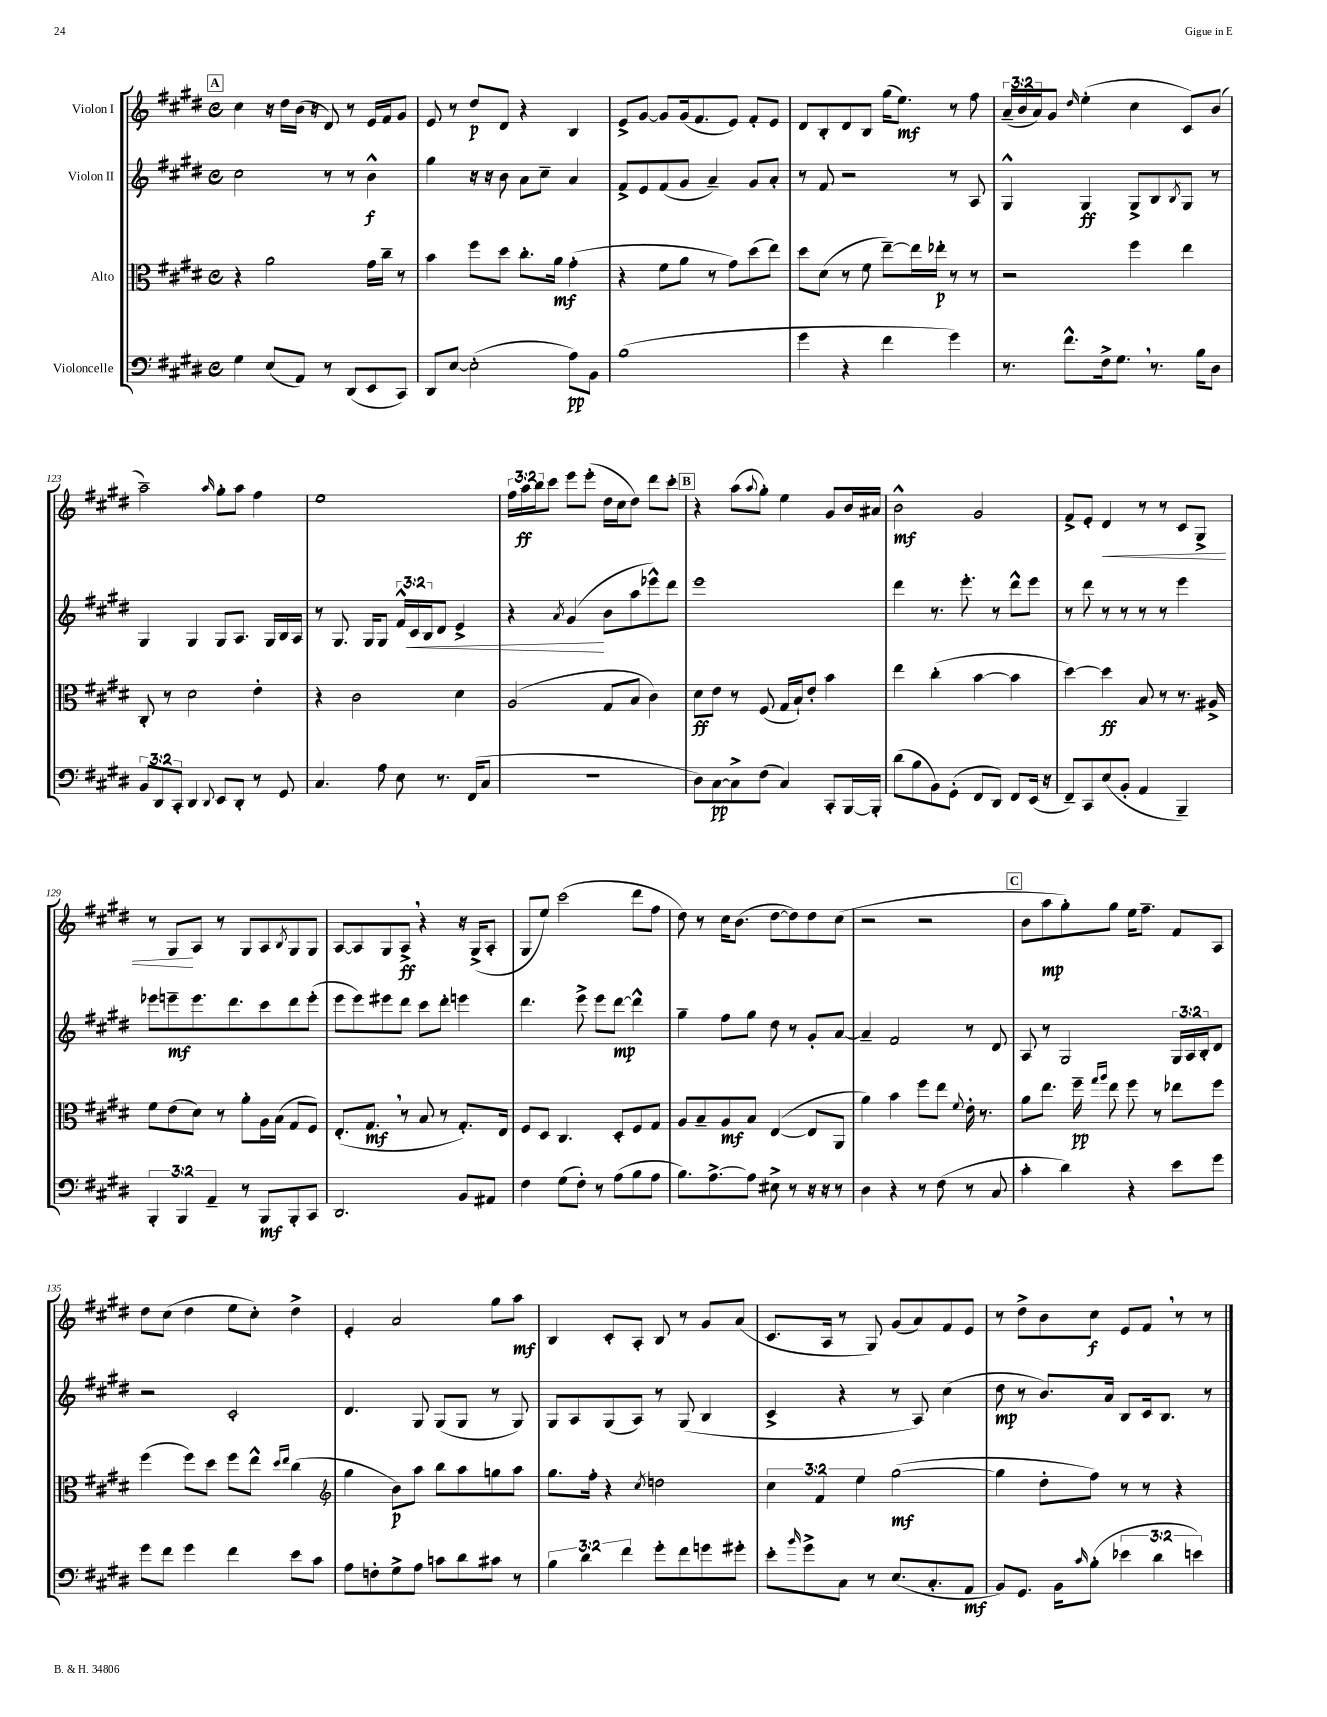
<<
\new StaffGroup <<
\new Staff = "s0" \with { instrumentName = "Violon I" } {
    \clef treble \key e \major \defaultTimeSignature \time 4/4 \override Staff.TupletNumber.text = #tuplet-number::calc-fraction-text
    \mark \markup { \box "A" } cis''4 r16 dis''16 b'16( r16 dis'8) r8 e'16 fis'16 gis'8 |
    e'8 r8 dis''8\p dis'8 r4 b4 |
    e'8-> gis'8~ gis'8 gis'16( fis'8. e'8) fis'8-. e'8 |
    dis'8 b8-. dis'8 b8 gis''16( e''8.\mf) r8 fis''8 |
    \tuplet 3/2 { a'16--( b'16 a'16) } gis'8 \grace { dis''16 } e''4-.( cis''4 cis'8) b'8( |
    a''2--) \grace { a''16 } gis''8-. a''8 fis''4 |
    e''1 |
    \tuplet 3/2 { fis''16 a''16\ff b''16 } cis'''8 e'''8 e'''8-.( dis''16 cis''16 dis''8) dis'''8 cis'''8-. |
    \mark \markup { \box "B" } r4 a''8( \appoggiatura { a''8 } gis''8-.) e''4 gis'8 b'16 ais'16 |
    b'2-^\mf gis'2 |
    fis'8-> e'8-. dis'4\< r8 r8 cis'8 gis8-> |
    r8 gis8\! a8 r8 gis8 a8 \acciaccatura { b8 } gis8 gis8 |
    a8~ a8 gis8 a8->\ff \breathe r4 r16 gis16->( a8-. |
    gis8 e''8) cis'''2( dis'''8 fis''8 |
    dis''8) r8 cis''16 b'8.( dis''8~ dis''8) dis''8 cis''8( |
    r2 r2 |
    \mark \markup { \box "C" } b'8 a''8\mp gis''8-.) gis''8 e''16 fis''8.-- fis'8 a8 |
    dis''8 cis''8( dis''4 e''8 cis''8-.) dis''4-> |
    e'4-. a'2 gis''8 a''8\mf |
    b4 cis'8-. a8-. b8 r8 gis'8 a'8( |
    cis'8. a16 r8 gis8) gis'8( a'8) fis'8 e'8 |
    r8 dis''8-> b'8 cis''8\f e'8 fis'8 \breathe r8 r8 \bar "|." |
}
\new Staff = "s1" \with { instrumentName = "Violon II" } {
    \clef treble \key e \major \defaultTimeSignature \time 4/4 \override Staff.TupletNumber.text = #tuplet-number::calc-fraction-text
    \mark \markup { \box "A" } cis''2 r8 r8 b'4-^\f |
    gis''4 r16 r16 b'8 a'8 cis''8-- a'4 |
    fis'8-> e'8 fis'8( gis'8 a'4--) gis'8 a'8-. |
    r8 fis'8 r2 r8 a8 |
    gis4-^ gis4\ff gis8-> b8 \acciaccatura { b8 } gis8 r8 |
    gis4 gis4 gis8 a8. gis16 b16 a16 |
    r8 gis8. gis16 gis8 \tuplet 3/2 { fis'16-^ cis'16\< b16 } dis'8 e'4-> |
    r4 \acciaccatura { a'8 } gis'4\!( b'8 a''8 ees'''8-^) dis'''8 |
    \mark \markup { \box "B" } e'''1 |
    dis'''4 r8. e'''8.-. r8 dis'''8-^ e'''8 |
    r8 dis'''8 r8 r8 r8 r8 e'''4 |
    ees'''8 e'''8--\mf e'''8. dis'''8. cis'''8 dis'''8 e'''8-.( |
    e'''8 e'''8) eis'''8 dis'''8 cis'''8 dis'''8-. e'''4 |
    dis'''4. e'''8-> e'''8 dis'''8~\mp dis'''4-^ |
    gis''4-- fis''8 gis''8 dis''8 r8 gis'8-. a'8~ |
    a'4-- fis'2 r8 dis'8 |
    \mark \markup { \box "C" } a8 r8 gis2 \tuplet 3/2 { gis16 a16 b16-. } dis'8 |
    r2 cis'2-. |
    dis'4. gis8 gis8( gis8 r8 gis8) |
    gis8 a8 gis8( a8) r8 gis8( b4 |
    cis'4-> r4 r8 a8) cis''4( |
    dis''8\mp r8 b'8.) a'16 b8 cis'16 b8. r8 \bar "|." |
}
\new Staff = "s2" \with { instrumentName = "Alto" } {
    \clef alto \key e \major \defaultTimeSignature \time 4/4 \override Staff.TupletNumber.text = #tuplet-number::calc-fraction-text
    \mark \markup { \box "A" } r4 a'2 gis'16 cis''16-- r8 |
    b'4 fis''8 dis''8 cis''8.-. a'16\mf gis'4-.( |
    r4 fis'8 a'8 r8 gis'8) dis''8( e''8) |
    dis''8 dis'8( r8 fis'8 e''8~--) e''16 ees''16-.\p r8 r8 |
    r2 fis''4 e''4 |
    cis8-. r8 dis'2 e'4-. |
    r4 cis'2 dis'4 |
    a2( gis8 b8 cis'4) |
    \mark \markup { \box "B" } dis'8\ff e'8 r8 fis8( gis16 b16-!) e'8-. b'4 |
    e''4 cis''4-.( b'4~ b'4 |
    dis''4~) dis''4\ff b8 r8 r8. ais16-> |
    fis'8 e'8( dis'8) r8 a'8-. a16 b16( gis8 fis8) |
    e8.-.( gis8.\mf \breathe r8 b8 r8 gis8.-.) e16 |
    fis8 dis8 cis4. dis8-. fis8 gis8 |
    a8 b8-- a8\mf b8 e4~( e8 a,8 |
    a'4) b'4 fis''8 e''8 \appoggiatura { fis'8 } e'16-. r8. |
    \mark \markup { \box "C" } a'8 e''8. fis''16--\pp \grace { gis''16 a''16 } e''8 fis''8 r8 ees''8 fis''8 |
    fis''4( fis''8) dis''8 fis''8 e''8-^ \grace { dis''16 e''16 } cis''4( |
    \clef treble gis''4 b'8\p) a''8 b''8 a''8 g''8 a''8 |
    gis''8. fis''16-. r4 \acciaccatura { cis''8 } d''2 |
    \tuplet 3/2 { cis''4 fis'4 e''4 } gis''2~\mf( |
    gis''4 dis''8-. fis''8) r8 r8 r4 \bar "|." |
}
\new Staff = "s3" \with { instrumentName = "Violoncelle" } {
    \clef bass \key e \major \defaultTimeSignature \time 4/4 \override Staff.TupletNumber.text = #tuplet-number::calc-fraction-text
    \mark \markup { \box "A" } gis4 e8( a,8) r8 dis,8( e,8 cis,8) |
    dis,8 e8~ e2-.( a8\pp) b,8 |
    b1( |
    gis'4 r4 fis'4 gis'4) |
    r8. fis'8.-^ fis16-> gis8. \breathe r8. b16 dis8 |
    \tuplet 3/2 { b,8 dis,8 cis,8-. } dis,4 \appoggiatura { dis,8 } e,8 dis,8-. r8 gis,8 |
    cis4. a8 e8 r8. fis,16( cis8 |
    R1 |
    \mark \markup { \box "B" } dis8) cis8~\pp cis8-> fis8( cis4) cis,8-. b,,16~ b,,16-. |
    dis'8( b8 b,8) gis,8-.( fis,8 dis,8) fis,8 e,16( r16 |
    fis,8--) cis,8 e8( b,8-. a,4 b,,4--) |
    \tuplet 3/2 { b,,4-. b,,4 a,4-- } r8 b,,8\mf b,,8-. cis,8 |
    dis,2. b,8 ais,8 |
    fis4 gis8( fis8-.) r8 a8( b8 a8 |
    b8.) a8.~-> a8 eis8-> r8 r16 r16 r8 |
    dis4 r4 r8 fis8( r8 cis8 |
    \mark \markup { \box "C" } cis'4-. dis'4) r4 e'8 gis'8 |
    gis'8 fis'8 gis'4 fis'4 e'8 cis'8 |
    a8 f8-. gis8-> a8 c'8 dis'8 cis'8 r8 |
    \tuplet 3/2 { b4 dis'4 fis'4 } gis'8-. fis'8 g'8 gis'8-. |
    e'8-. \grace { b'16 } gis'8-> cis8 r8 e8.( cis8.-. a,8\mf |
    b,8) gis,8. b,16 \grace { cis'16 } b8-.( \tuplet 3/2 { ees'4 dis'4 e'4) } \bar "|." |
}
>>
>>
\layout { \context { \Score currentBarNumber = #118 } }
